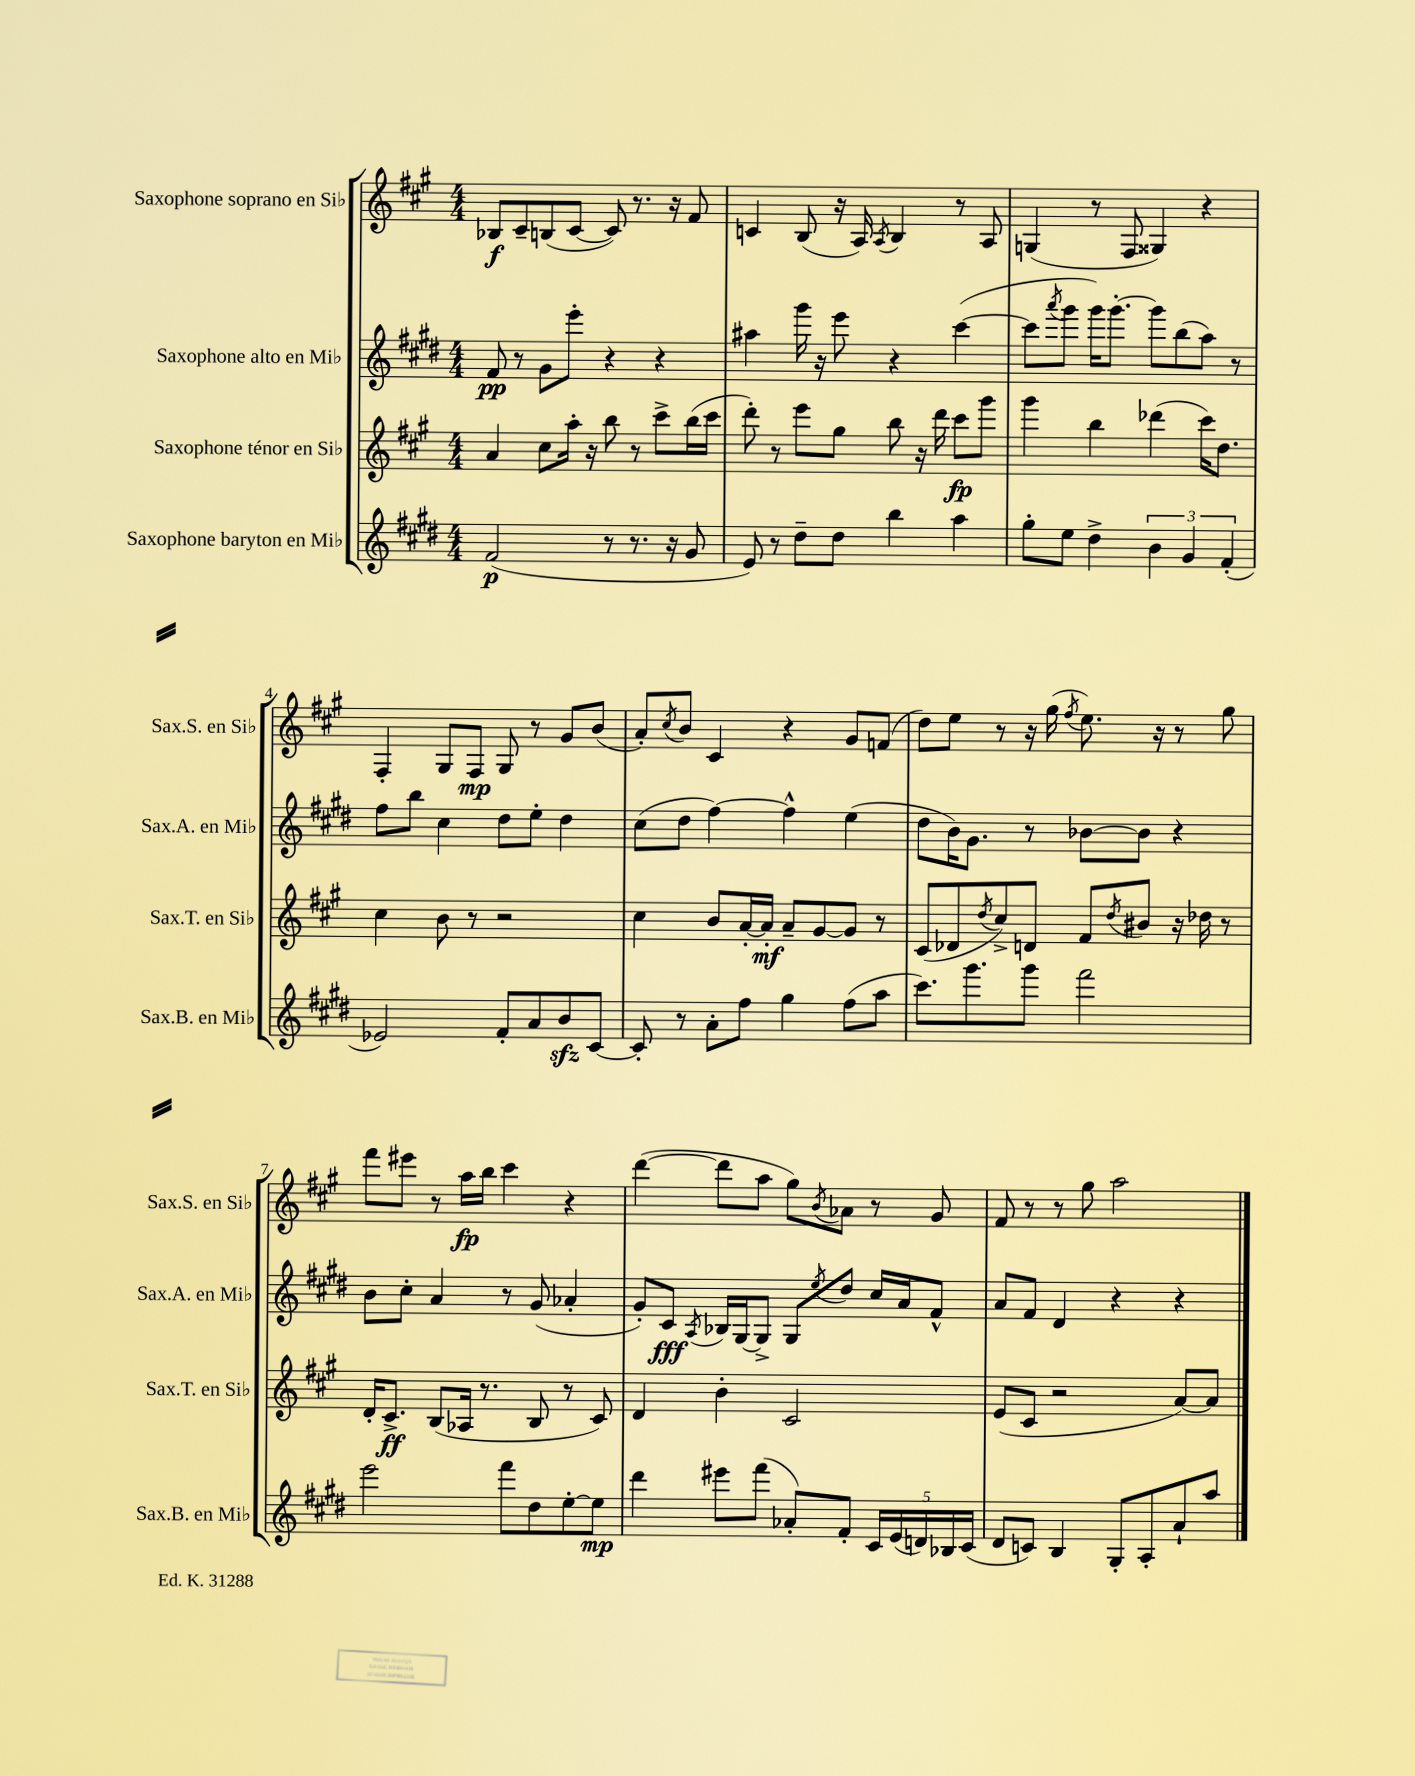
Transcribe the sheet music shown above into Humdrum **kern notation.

**kern	**dynam	**kern	**dynam	**kern	**dynam	**kern	**dynam
*part4	*part4	*part3	*part3	*part2	*part2	*part1	*part1
*staff4	*staff4	*staff3	*staff3	*staff2	*staff2	*staff1	*staff1
*I"Saxophone baryton en Mi♭	*	*I"Saxophone ténor en Si♭	*	*I"Saxophone alto en Mi♭	*	*I"Saxophone soprano en Si♭	*
*I'Sax.B. en Mi♭	*	*I'Sax.T. en Si♭	*	*I'Sax.A. en Mi♭	*	*I'Sax.S. en Si♭	*
*clefG2	*	*clefG2	*	*clefG2	*	*clefG2	*
*k[f#c#g#d#]	*	*k[f#c#g#]	*	*k[f#c#g#d#]	*	*k[f#c#g#]	*
*M4/4	*	*M4/4	*	*M4/4	*	*M4/4	*
=1	=1	=1	=1	=1	=1	=1	=1
(2f#/	p	4a/	.	8f#/	pp	8B-X/L	f
.	.	.	.	8r	.	8c#~/	.
.	.	8cc#\L	.	8g#\L	.	(8Bn/	.
.	.	16aa'\Jk	.	8eee'\J	.	[8c#/J	.
.	.	16r	.	.	.	.	.
8r	.	8bb\	.	4r	.	8c#/])	.
8.r	.	8r	.	.	.	8.r	.
.	.	8ccc#^\L	.	4r	.	.	.
16r	.	.	.	.	.	16r	.
8g#/	.	(16bb\L	.	.	.	8f#/	.
.	.	16ccc#\JJ	.	.	.	.	.
=2	=2	=2	=2	=2	=2	=2	=2
8e/)	.	8ddd'\)	.	4aa#X\	.	4cn/	.
8r	.	8r	.	.	.	.	.
8dd#~\L	.	8eee\L	.	16ggg#\	.	(8B/	.
.	.	.	.	16r	.	.	.
8dd#\J	.	8gg#\J	.	8eee\	.	16r	.
.	.	.	.	.	.	16A/)	.
.	.	.	.	.	.	8qA/	.
4bb\	.	8bb\	.	4r	.	4B/	.
.	.	16r	.	.	.	.	.
.	.	16ddd\	.	.	.	.	.
4aa\	.	8ccc#\L	fp	([4ccc#\	.	8r	.
.	.	8ggg#\J	.	.	.	8A/	.
=3	=3	=3	=3	=3	=3	=3	=3
8gg#'\L	.	4ggg#\	.	8ccc#\L]	.	(4Gn/	.
.	.	.	.	8qaaa/	.	.	.
8ee\J	.	.	.	8ggg#\J	.	.	.
4dd#^\	.	4bb\	.	16ggg#\KL)	.	8r	.
.	.	.	.	[8.ggg#'\J	.	.	.
.	.	.	.	.	.	8F#/	.
6b\	.	(4ddd-X\	.	8ggg#\L]	.	4G##X/)	.
.	.	.	.	(8bb\	.	.	.
6g#/	.	.	.	.	.	.	.
.	.	16ccc#\KL)	.	8aa\J)	.	4r	.
.	.	8.dd\J	.	.	.	.	.
(6f#'/	.	.	.	.	.	.	.
.	.	.	.	8r	.	.	.
!!LO:LB:g=z
=4	=4	=4	=4	=4	=4	=4	=4
2e-X/)	.	4cc#\	.	8ff#\L	.	4F#'/	.
.	.	.	.	8bb\J	.	.	.
.	.	8b\	.	4cc#\	.	8G#/L	.
.	.	8r	.	.	.	8F#/J	mp
8f#'/L	.	2r	.	8dd#\L	.	8G#/	.
8a/	.	.	.	8ee'\J	.	8r	.
8bzz/	.	.	.	4dd#\	.	8g#/L	.
[8c#/J	.	.	.	.	.	(8b/J	.
=5	=5	=5	=5	=5	=5	=5	=5
8c#'/]	.	4cc#\	.	(8cc#\L	.	8a'/L)	.
.	.	.	.	.	.	8qcc#/	.
8r	.	.	.	8dd#\J	.	8b/J	.
8a'\L	.	8b/L	.	[4ff#\)	.	4c#/	.
8ff#\J	.	[16a'/L	.	.	.	.	.
.	.	16a'/JJ]	mf	.	.	.	.
4gg#\	.	8a~/L	.	4ff#^^\]	.	4r	.
.	.	[8g#/	.	.	.	.	.
(8ff#\L	.	8g#/J]	.	(4ee\	.	8g#/L	.
8aa\J	.	8r	.	.	.	(8fn/J	.
=6	=6	=6	=6	=6	=6	=6	=6
8.ccc#\L)	.	(8c#/L	.	8dd#\L	.	8dd\L)	.
.	.	8d-X/	.	16b\K)	.	8ee\J	.
8.ggg#\	.	.	.	8.g#\J	.	.	.
.	.	8qdd/	.	.	.	.	.
.	.	8cc#^/)	.	.	.	8r	.
8ggg#\J	.	8dn/J	.	8r	.	16r	.
.	.	.	.	.	.	(16gg#\	.
.	.	.	.	.	.	8qff#/	.
2fff#\	.	8f#/L	.	[8b-X\L	.	8.ee\)	.
.	.	8qdd/	.	.	.	.	.
.	.	8b#X/J	.	8b-\J]	.	.	.
.	.	.	.	.	.	16r	.
.	.	16r	.	4r	.	8r	.
.	.	16dd-X\	.	.	.	.	.
.	.	8r	.	.	.	8gg#\	.
!!LO:LB:g=z
=7	=7	=7	=7	=7	=7	=7	=7
2eee\	.	16d'/KL	.	8b\L	.	8fff#\L	.
.	.	8.c#^/J	ff	.	.	.	.
.	.	.	.	8cc#'\J	.	8eee#X\J	.
.	.	(8B/L	.	4a/	.	8r	.
.	.	16A-X/Jk	.	.	.	16aa\LL	fp
.	.	8.r	.	.	.	16bb\JJ	.
8fff#\L	.	.	.	8r	.	4ccc#\	.
8dd#\	.	8B/	.	(8g#/	.	.	.
[8ee'\	.	8r	.	4a-X'/	.	4r	.
8ee\J]	mp	8c#/)	.	.	.	.	.
=8	=8	=8	=8	=8	=8	=8	=8
4ddd#\	.	4d/	.	8g#'/L)	.	([4ddd\	.
.	.	.	.	8c#/J	fff	.	.
.	.	.	.	8qA/	.	.	.
8eee#X\L	.	4b'\	.	16B-X/LL	.	8ddd\L]	.
.	.	.	.	[16G#/J	.	.	.
(8fff#\J	.	.	.	8G#^/J]	.	8aa\J	.
8a-X'/L)	.	2c#/	.	8G#/L	.	8gg#\L)	.
.	.	.	.	8qee/	.	8qb/	.
8f#'/J	.	.	.	8dd#/J	.	8a-X\J	.
20c#/LL	.	.	.	16cc#/LL	.	8r	.
(20e/	.	.	.	.	.	.	.
.	.	.	.	16a/J	.	.	.
20dn/)	.	.	.	.	.	.	.
.	.	.	.	8f#^^/J	.	8g#/	.
20B-X/	.	.	.	.	.	.	.
(20c#/JJ	.	.	.	.	.	.	.
=9	=9	=9	=9	=9	=9	=9	=9
8d#/L	.	(8e/L	.	8a/L	.	8f#/	.
8cn/J)	.	8c#/J	.	8f#/J	.	8r	.
4B/	.	2r	.	4d#/	.	8r	.
.	.	.	.	.	.	8gg#\	.
8G#'/L	.	.	.	4r	.	2aa\	.
8A'/	.	.	.	.	.	.	.
8a`/	.	[8a/L)	.	4r	.	.	.
8aa/J	.	8a/J]	.	.	.	.	.
==	==	==	==	==	==	==	==
*-	*-	*-	*-	*-	*-	*-	*-
